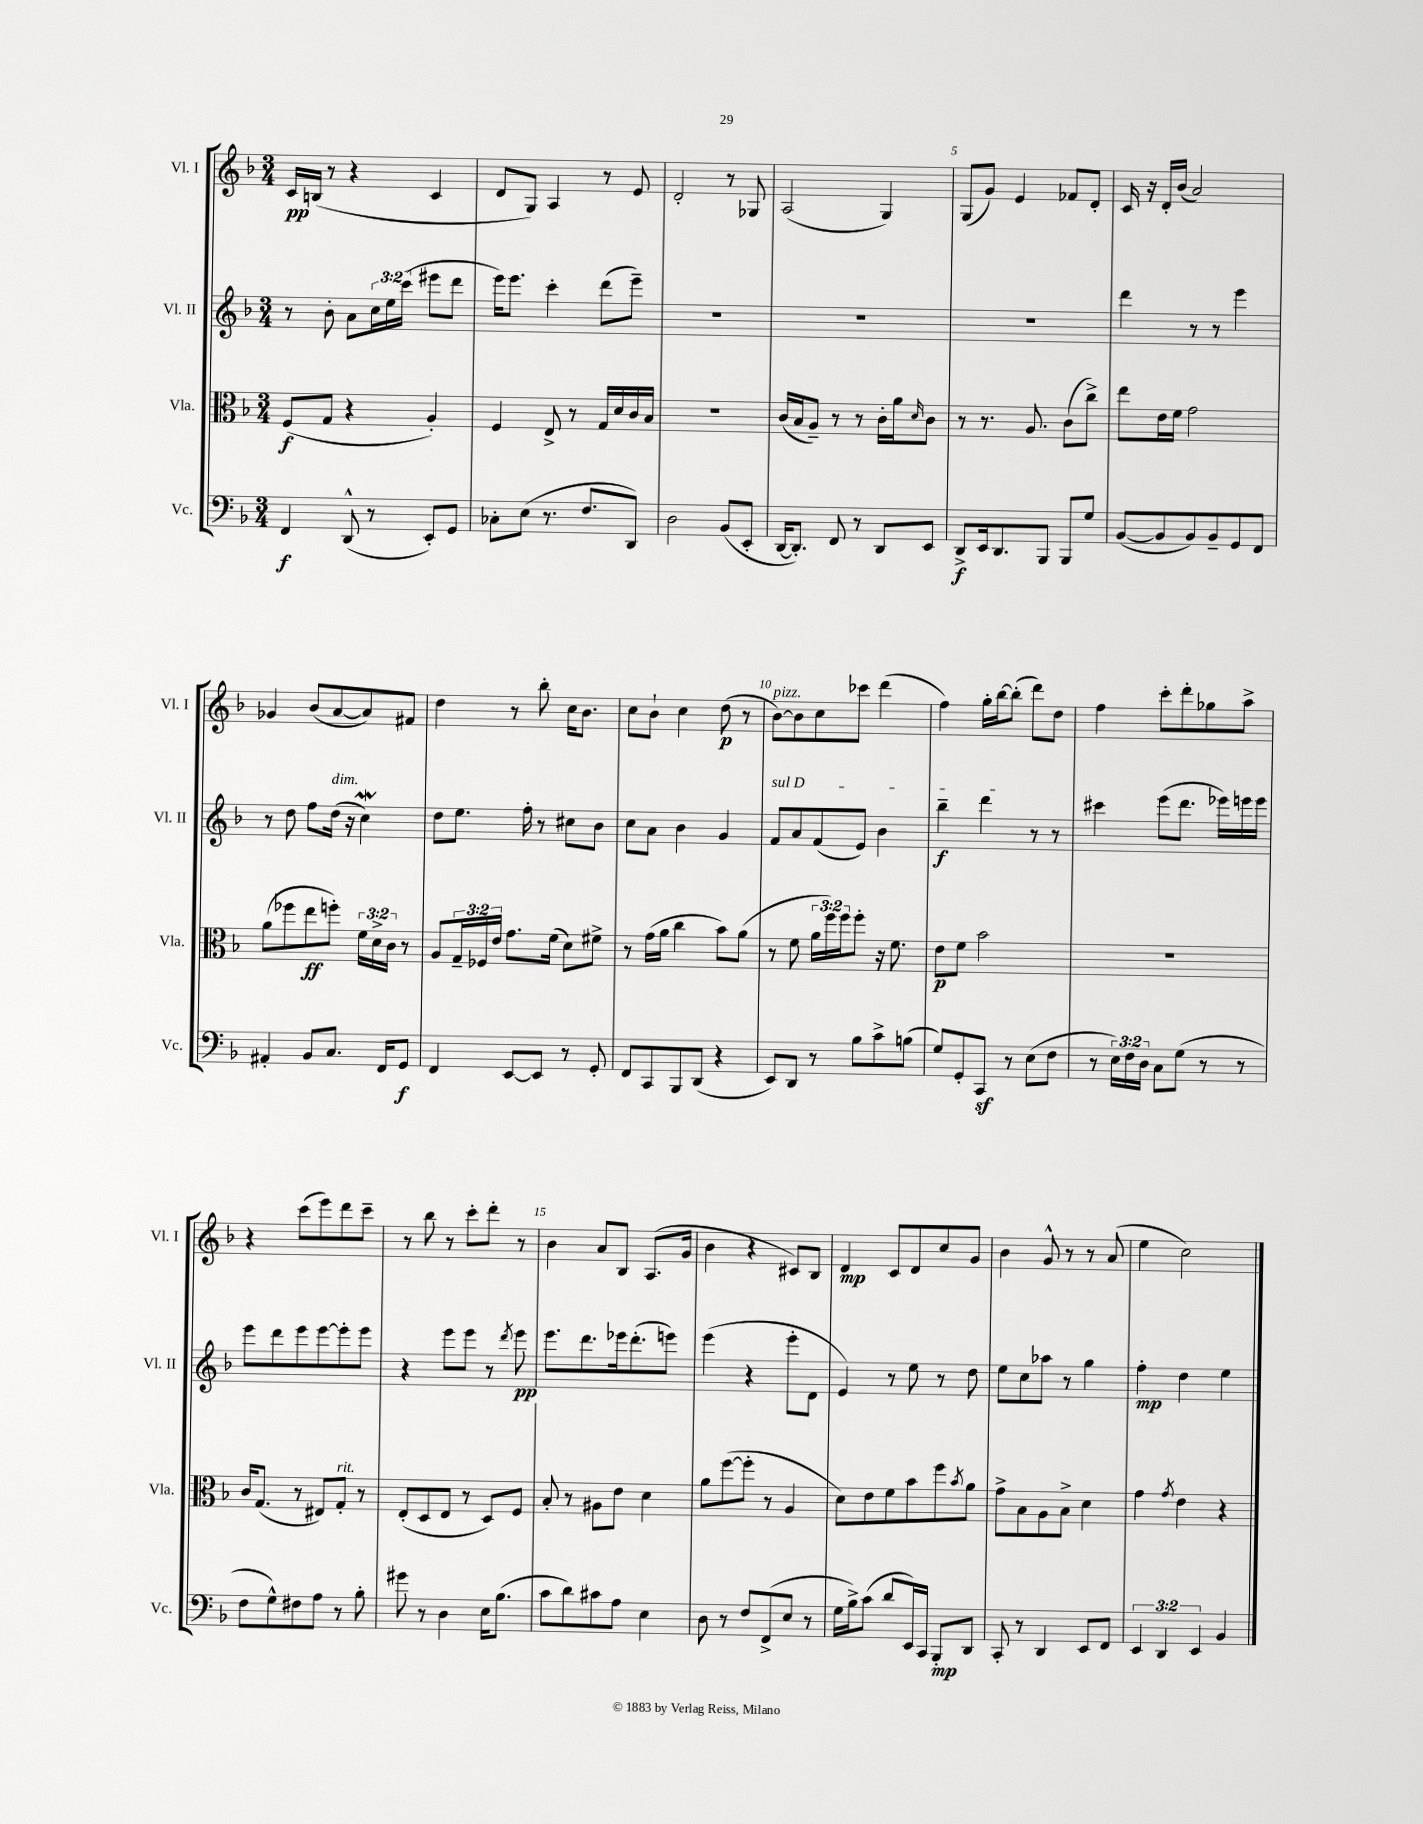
<<
\new StaffGroup <<
\new Staff = "s0" \with { instrumentName = "Vl. I" shortInstrumentName = "Vl. I" } {
    \clef treble \key f \major \numericTimeSignature \time 3/4
    c'16\pp b16( r8 r4 c'4 |
    d'8 g8) a4 r8 e'8 |
    d'2-. r8 ges8 |
    a2( g4) |
    g8( g'8) e'4 fes'8 d'8-. |
    c'16 r16 d'16-. bes'16( a'2) |
    ges'4 bes'8( a'8~ a'8) fis'8 |
    d''4 r8 bes''8-. c''16 bes'8. |
    c''8 bes'8-! c''4 d''8\p( r8 |
    bes'8~^\markup { \italic "pizz." }) bes'8 c''8 ces'''8 d'''4( |
    f''4) g''16-. bes''16~ bes''8-.( d'''8) d''8 |
    f''4 c'''8-. d'''8-. ges''8 a''8-> |
    r4 c'''8( e'''8) d'''8 c'''8-- |
    r8 bes''8 r8 c'''8-. d'''8-. r8 |
    bes'4 a'8 bes8 a8.( g'16 |
    bes'4 r4 cis'8) bes8 |
    d'4\mp c'8 d'8 c''8 g'8 |
    bes'4 g'8-^ r8 r8 a'8( |
    e''4 c''2) \bar "|." |
}
\new Staff = "s1" \with { instrumentName = "Vl. II" shortInstrumentName = "Vl. II" } {
    \clef treble \key f \major \numericTimeSignature \time 3/4 \override Staff.TupletNumber.text = #tuplet-number::calc-fraction-text
    r8 bes'8-. a'8 \tuplet 3/2 { c''16 e''16 c'''16( } eis'''8 d'''8 |
    e'''16) e'''8. c'''4-. d'''8( e'''8--) |
    R2. |
    R2. |
    R2. |
    d'''4 r8 r8 e'''4 |
    r8 d''8 f''8 d''16^\markup { \italic "dim." }( r16 c''4\mordent) |
    d''8 e''8. f''16-. r8 cis''8 bes'8 |
    c''8 a'8 bes'4 g'4 |
    \once \override TextSpanner.bound-details.left.text = \markup { \italic "sul D" } f'8\startTextSpan a'8 f'8( e'8) bes'4 |
    bes''4--\f d'''4\stopTextSpan r8 r8 |
    cis'''4 e'''8( d'''8. ees'''16) e'''16 e'''16 |
    e'''8 d'''8 e'''8 e'''8~ e'''8-. e'''8 |
    r4 e'''8 e'''8 r8 \acciaccatura { d'''8 } e'''8\pp |
    e'''8. d'''8. ees'''16 d'''8.-.( e'''8) |
    e'''4( r4 e'''8-. d'8 |
    e'4) r8 e''8 r8 d''8 |
    e''8 c''8 aes''8 r8 g''4 |
    f''4-.\mp d''4 e''4 \bar "|." |
}
\new Staff = "s2" \with { instrumentName = "Vla." shortInstrumentName = "Vla." } {
    \clef alto \key f \major \numericTimeSignature \time 3/4 \override Staff.TupletNumber.text = #tuplet-number::calc-fraction-text
    f8\f( g8 r4 a4-.) |
    f4 e8-> r8 g16 d'16 c'16 bes16 |
    R2. |
    c'16( bes16 a8--) r8 r8 c'16-. a'16 \grace { d'16 } c'8 |
    r8 r8. a8. c'8( c''8->) |
    e''8 e'16 f'16 g'2 |
    a'8( fes''8 e''8\ff f''8-.) \tuplet 3/2 { f'16 d'16-> c'16 } r8 |
    a8 \tuplet 3/2 { g16-- fes16 e'16 } g'8. f'16( d'8) fis'8-> |
    r8 g'16( a'16 c''4 bes'8) a'8( |
    r8 f'8 \tuplet 3/2 { a'16 f''16) f''16 } f''8-. r16 f'8. |
    e'8\p f'8 bes'2 |
    R2. |
    c'16 g8.( r8 eis8) g8-.^\markup { \italic "rit." } r8 |
    e8-.( d8 e8 r8 d8) f8 |
    bes8-. r8 ais8 e'8 d'4 |
    a'8 f''8~( f''8-. r8 a4 |
    d'8) e'8 f'8 bes'8 f''8 \acciaccatura { bes'8 } a'8 |
    g'8-> bes8 a8 bes8-> d'4 |
    g'4 \acciaccatura { g'8 } e'4 r4 \bar "|." |
}
\new Staff = "s3" \with { instrumentName = "Vc." shortInstrumentName = "Vc." } {
    \clef bass \key f \major \numericTimeSignature \time 3/4 \override Staff.TupletNumber.text = #tuplet-number::calc-fraction-text
    f,4\f d,8-^( r8 e,8-.) g,8 |
    ces8-. e8( r8. f8. d,8) |
    d2 bes,8( e,8-. |
    d,16~ d,8.-.) f,8 r8 d,8 e,8 |
    d,8->\f e,16 d,8. bes,,8 bes,,8 g8 |
    bes,8~( bes,8 bes,8) bes,8-- g,8 f,8 |
    ais,4-. bes,8 c8. f,16 g,8\f |
    f,4 e,8~ e,8 r8 g,8-. |
    f,8 c,8 bes,,8 d,8( r4 |
    e,8) d,8 r8 bes8 c'8-> b8( |
    g8) g,8-. c,8\sf r8 e8( f8 |
    r8 \tuplet 3/2 { e16) f16 d16 } c8 g8( r8 r8 |
    f8 g8-^) fis8 a8 r8 bes8-. |
    gis'8 r8 d4 e16 bes8.( |
    c'8 d'8) cis'8 a8 e4 |
    d8 r8 f8 f,8->( e8 r8 |
    g16 bes16->) c'8( d'8 e,16) c,16 bes,,8-.\mp d,8 |
    c,8-. r8 d,4 e,8 f,8 |
    \tuplet 3/2 { e,4 d,4 e,4 } bes,4 \bar "|." |
}
>>
>>
\layout { \context { \Score \override BarNumber.break-visibility = ##(#f #t #t) barNumberVisibility = #(every-nth-bar-number-visible 5) } }
